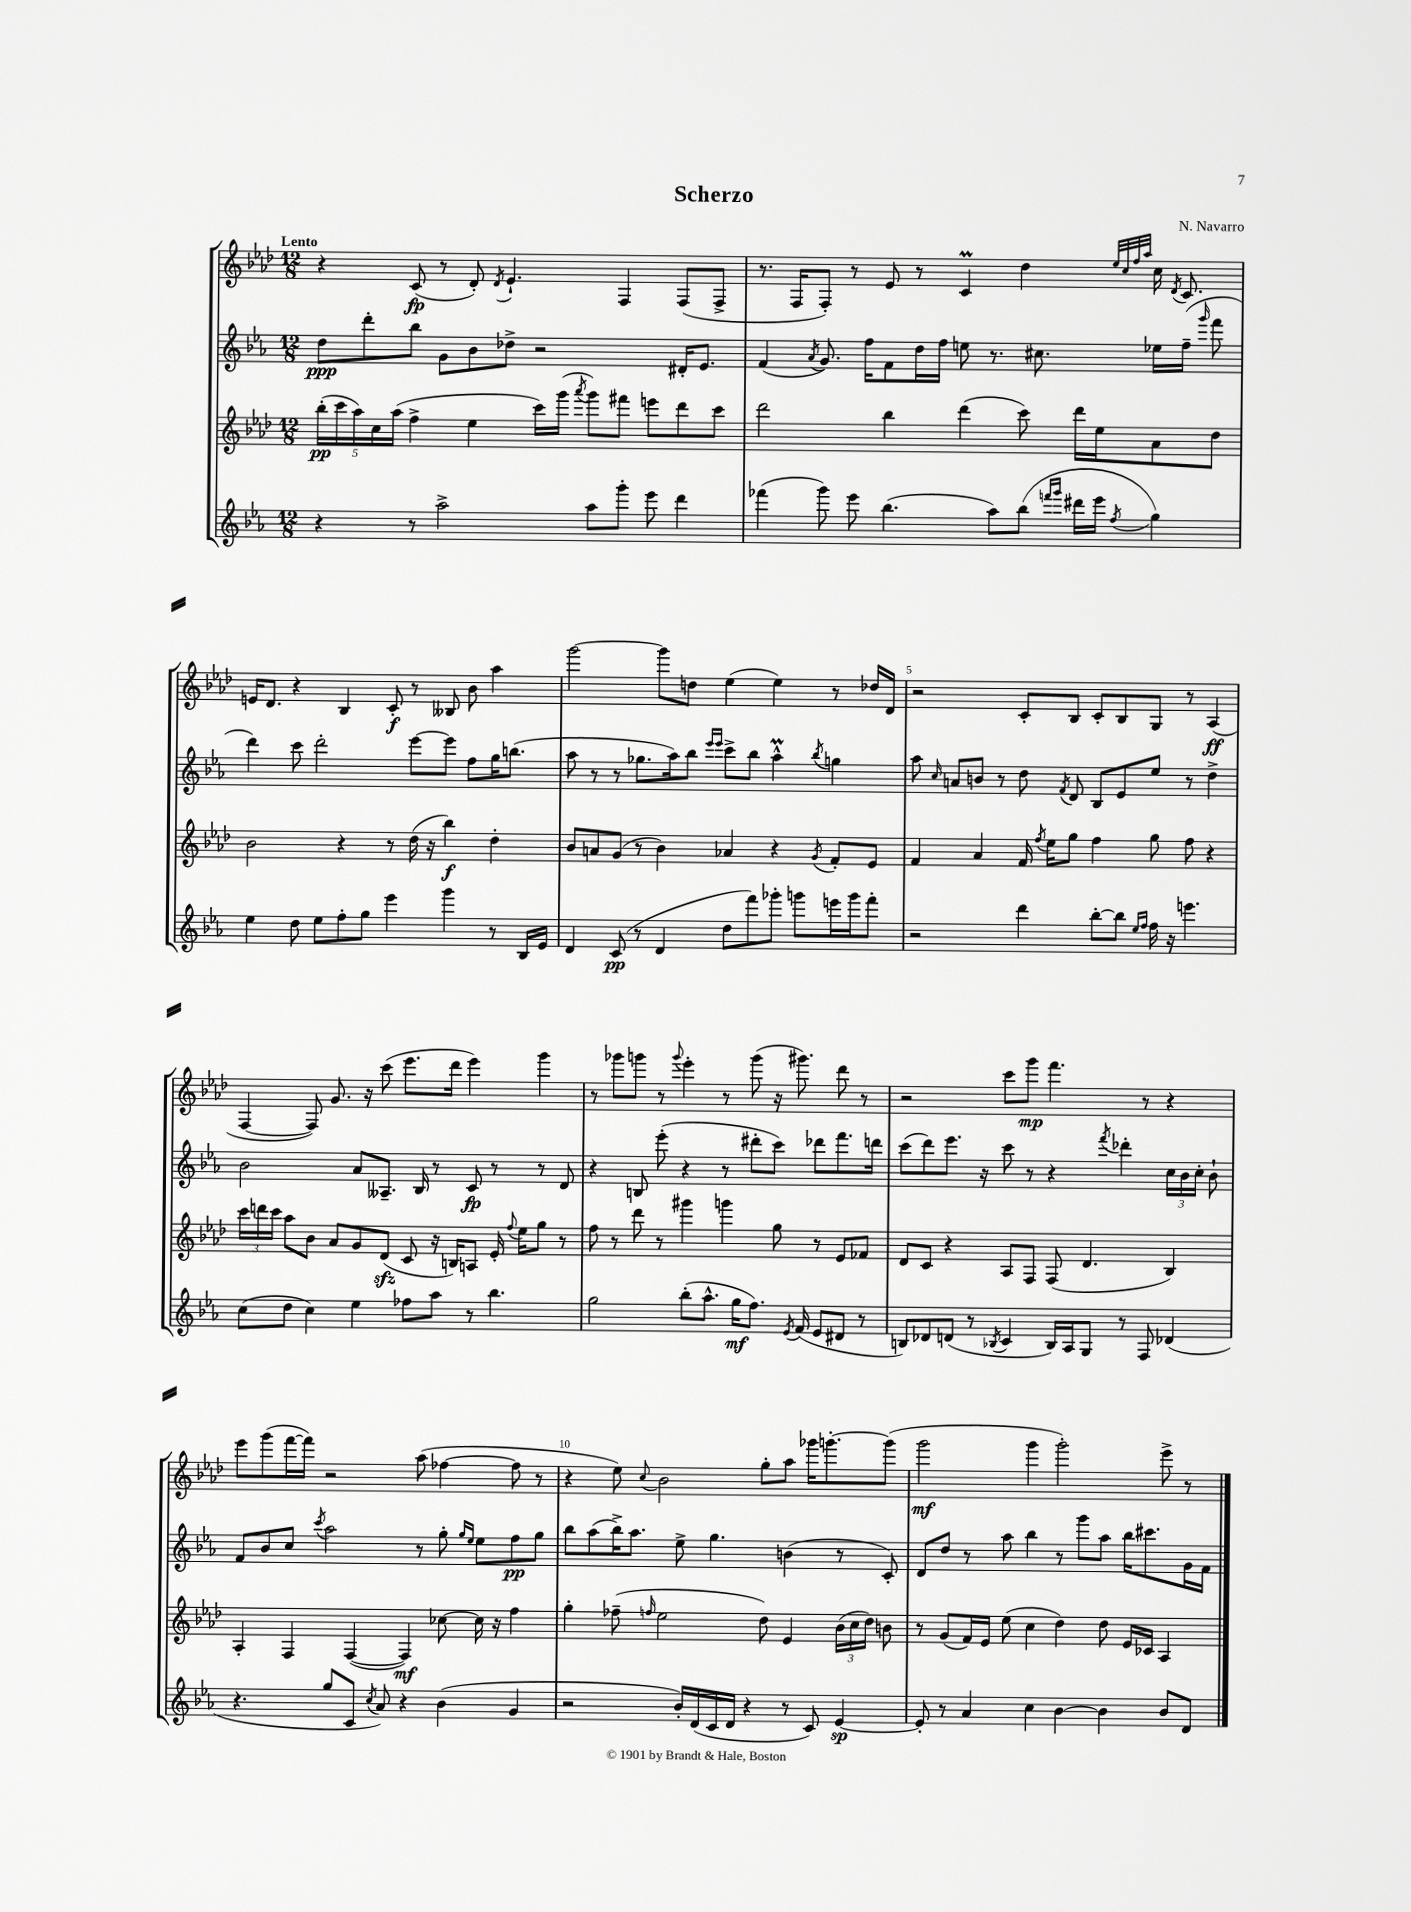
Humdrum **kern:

**kern	**kern	**kern	**kern
*staff4	*staff3	*staff2	*staff1
*clefG2	*clefG2	*clefG2	*clefG2
*k[b-e-a-]	*k[b-e-a-d-]	*k[b-e-a-]	*k[b-e-a-d-]
*M12/8	*M12/8	*M12/8	*M12/8
4r	(20bb-'	8dd	4r
.	20ccc	.	.
.	20aa-)	.	.
.	.	8ddd'	.
.	20cc	.	.
.	(20aa-	.	.
8r	4ff^	8bb-	(8c
2aa-^	.	8g	8r
.	4ee-	8b-	8d-')
.	.	.	8qd-
.	.	8dd-^	4.e-`
.	16ccc)	2r	.
.	(16ggg	.	.
.	8qaaa-	.	.
8aa-	8ggg)	.	.
8ggg'	8fff#	.	4F
8eee-	8eee	.	.
4ddd	8ddd-	16d#'	(8F
.	.	8.e-	.
.	8ccc	.	8F^
=	=	=	=
(4fff-	2ddd-	(4f	8.r
.	.	.	16F
.	.	8qa-	.
8ggg)	.	8.g)	8F')
8eee-	.	.	8r
.	.	16ff	.
(4.bb-	4bb-	8f	8e-
.	.	16dd	8r
.	.	16ff	.
.	(4ddd-	8ee	4c
8aa-)	.	8.r	.
(8bb-	8ccc)	.	4dd-
.	.	8.cc#	.
16qqfff	.	.	.
16qqggg	.	.	.
16ddd#	16ddd-	.	.
16eee-	16ee-	.	.
.	.	.	32qqee-
.	.	.	32qqcc
.	.	.	32qqff
8qff	.	.	32qqaa-
4gg)	8a-	16ee-	16cc
.	.	.	8qd-
.	.	(16ff~	8.c
.	.	16qqggg	.
.	8dd-	8fff	.
=	=	=	=
4ee-	2b-	4ddd)	16e
.	.	.	8.d-
8dd	.	8ccc	4r
8ee-	.	2ddd'	.
8ff'	4r	.	4B-
8gg	.	.	.
4eee-	8r	.	8c'
.	(16dd-	[8eee-	8r
.	16r	.	.
4ggg	4bb-)	8eee-]	8B--
.	.	8ff	8b-
8r	4dd-'	16gg	4aa-
.	.	(8.bb	.
16B-	.	.	.
16e-	.	.	.
=	=	=	=
4d	8b-	8aa-	[2ggg
.	8a	8r	.
(8c	(8g	8r	.
8r	8r	8.gg-	.
4d	4b-)	.	8ggg]
.	.	16aa-)	.
.	.	8bb-	8dd
.	.	16qqeee-	.
.	.	16qqeee-	.
8dd	4a-	8ccc^	(4ee-
8fff)	.	8bb-	.
8ggg-'	4r	4aa-^^	4ee-)
8ggg	.	.	.
.	8qg	8qbb-	.
16eee	8f'	4gg	8r
16ggg	.	.	.
8fff'	8e-	.	16dd-
.	.	.	16d-
=	=	=	=
2r	4f	8aa-	2r
.	.	16qqcc	.
.	.	8a	.
.	4a-	8b	.
.	.	8r	.
4ddd	16f	8dd	8c'
.	8qff	.	.
.	16ee-	.	.
.	.	8qf	.
.	8gg	8d	8B-
[8bb-'	4ff	8B-	8c'
8bb-]	.	8e-	8B-
16qqee-	.	.	.
16qqff	.	.	.
16ff	8gg	8ee-	8G
16r	.	.	.
4.eee	8ff	8r	8r
.	4r	4dd^	(4A-
=	=	=	=
(8cc	24ccc	2b-	[4F
.	24ddd	.	.
.	24ccc	.	.
8dd	8aa-	.	.
4cc)	8b-	.	8F])
.	8a-	.	8.g
4ee-	8g	8a-	.
.	.	.	16r
.	(8d-	8.A--~	(8ccc
8ff-	8c	.	8.eee-
.	.	16B-	.
8aa-	16r	8r	.
.	16B)	.	16ddd-
8r	8A	8c	4eee-)
4.bb-	16e-'	8r	.
.	8qqff	.	.
.	16ee-	.	.
.	8gg	8r	4ggg
.	8r	8d	.
=	=	=	=
2gg	8ff	4r	8r
.	8r	.	8ggg-
.	8ddd-	8B	8ggg
.	8r	(8eee-'	8r
.	.	.	8qqggg
(8bb-'	4ggg#	4r	4eee-'
8.aa-^^	.	.	.
.	4ggg	8r	8r
16gg	.	.	.
8.ff)	.	8ddd#'	(8ggg
.	8gg	8ccc)	16r
8qe-	.	.	.
(16f	.	.	8.ggg#)
8e-	8r	8ddd-	.
8d#	8e-	8.fff	8ddd-
8r	8f-	.	8r
.	.	16ddd	.
=	=	=	=
8B)	8d-	(8ccc	2r
8d-	8c	8ddd)	.
(8d	4r	8.eee-	.
8r	.	.	.
.	.	16r	.
8qB-	.	.	.
4c	8A-	8ccc	8ccc
.	8F	8r	8ggg
16B-)	(8F	4r	4.fff
16A-	.	.	.
8G	4.d-	.	.
.	.	8qfff	.
8r	.	4ddd-'	.
8F	.	.	8r
(4d-	4B-)	24cc	4r
.	.	24b-	.
.	.	24cc'	.
.	.	8b-`	.
=	=	=	=
4.r	4A-'	8f	8eee-
.	.	8b-	(8ggg
.	4F	8cc	[16fff
.	.	.	16fff])
.	.	8qccc	.
8gg	.	2aa-	2r
8c	([4F	.	.
8qcc	.	.	.
8a-)	.	.	.
4r	4F])	.	.
.	.	8r	(8aa-
(4b-	[8cc-	8gg'	[4ff-
.	.	16qqgg	.
.	.	16qqee-	.
.	16cc-]	8ee-	.
.	16r	.	.
4g	4ff	8ff	8ff-]
.	.	8gg	8r
=	=	=	=
2r	4gg'	8bb-	4r
.	.	(8aa-	.
.	(8ff-~	16bb-^)	8ee-)
.	.	8.aa-	.
.	16qqff	.	8qqcc
.	2ee-	.	2b-
16b-')	.	8ee-^	.
(16d	.	.	.
16c	.	4.gg	.
16d	.	.	.
4r	.	.	.
.	8dd-)	.	8gg'
8r	4e-	(4b	8aa-
8c)	.	.	16ggg-
.	.	.	[8.ggg'
[4e-	(24b-	8r	.
.	24cc	.	.
.	24dd-)	.	.
.	8b	8c')	(8ggg]
=	=	=	=
8e-']	8r	8d	2ggg
8r	(8g	8dd	.
4a-	16f)	8r	.
.	16e-	.	.
.	(8ee-	8aa-	.
4cc	4cc	4bb-	4ggg
[4b-	4dd-)	8r	2ggg')
.	.	8ggg	.
4b-]	8dd-	8aa-	.
.	16e-	16bb-	.
.	16c-	8.ccc#	.
8b-	4A-	.	8eee-^
8d	.	16g	8r
.	.	16f	.
==	==	==	==
*-	*-	*-	*-
